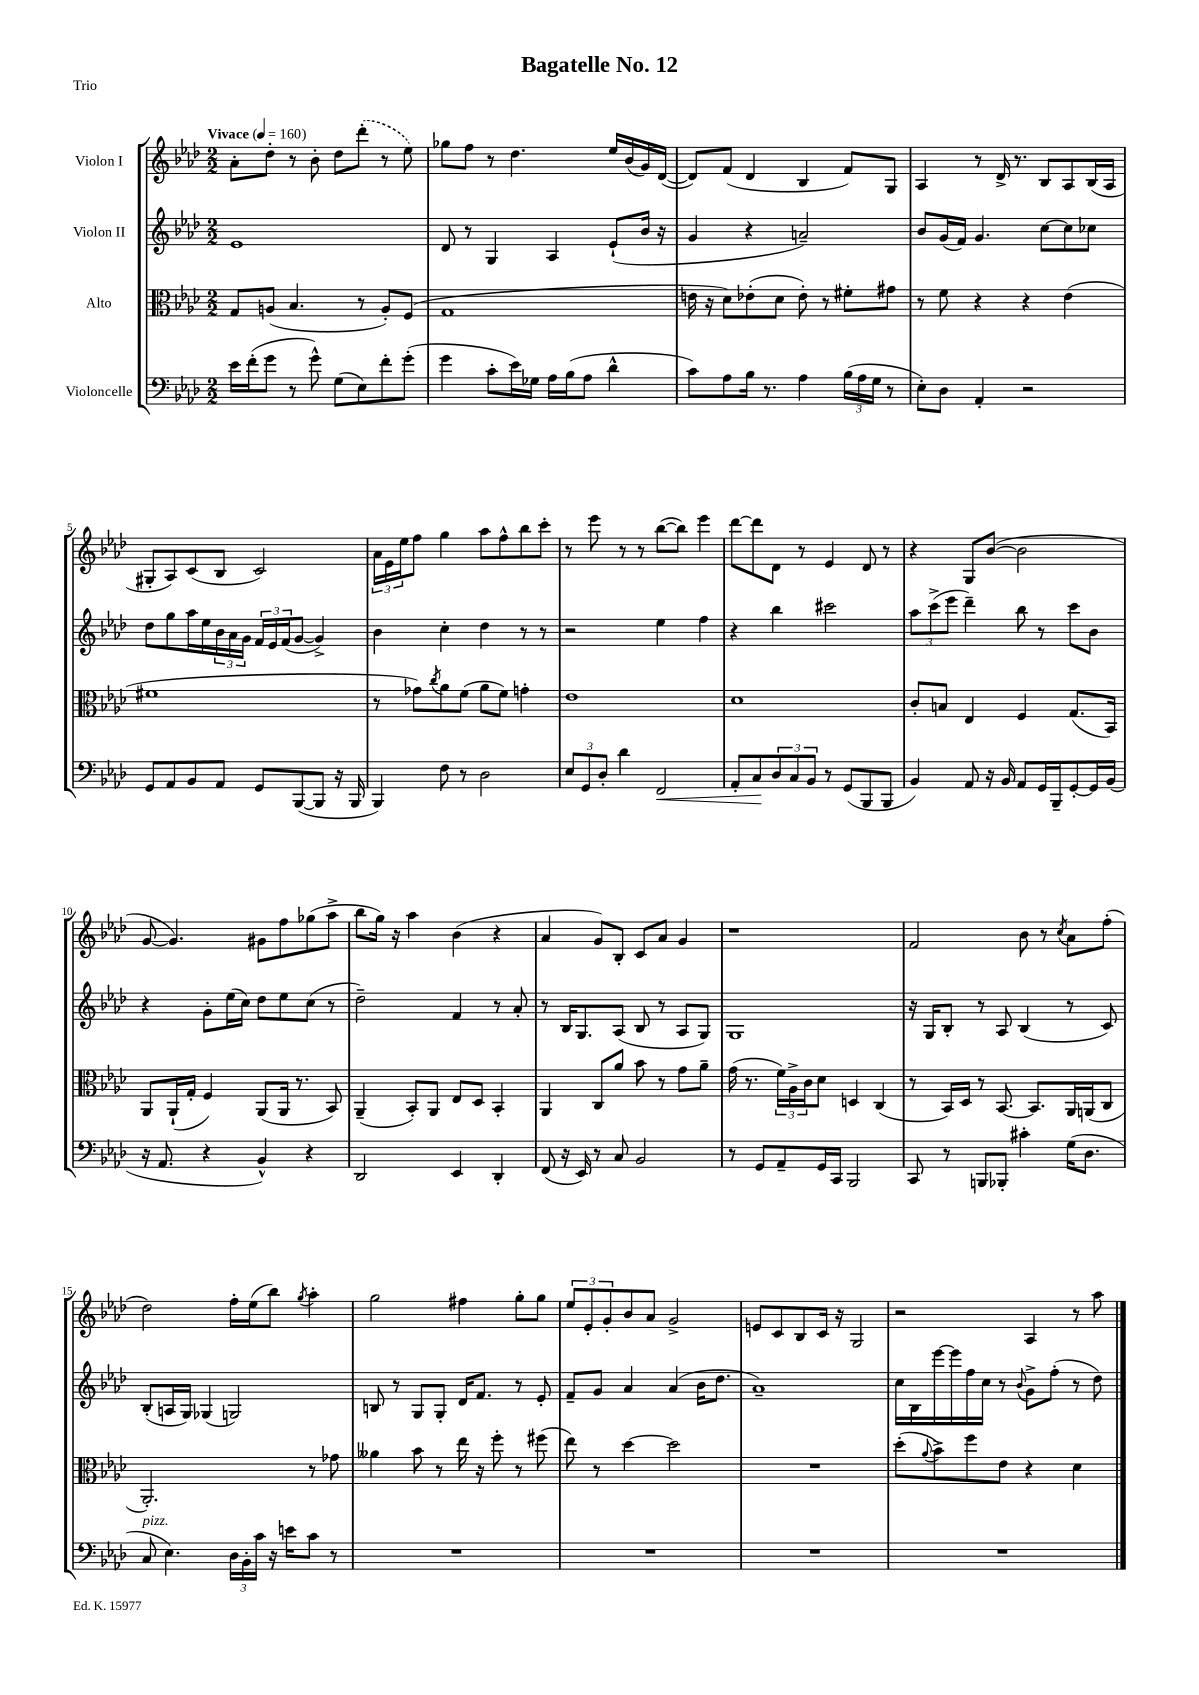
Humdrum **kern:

**kern	**kern	**kern	**kern
*staff4	*staff3	*staff2	*staff1
*clefF4	*clefC3	*clefG2	*clefG2
*k[b-e-a-d-]	*k[b-e-a-d-]	*k[b-e-a-d-]	*k[b-e-a-d-]
*M2/2	*M2/2	*M2/2	*M2/2
*MM160	*MM160	*MM160	*MM160
16e-	8G	1e-	8a-'
(16f'	.	.	.
8g	(8A	.	8dd-'
8r	4.B-	.	8r
8g^^)	.	.	8b-'
(8G	.	.	8dd-
8E-)	8r	.	(8ddd-'
8f'	8A')	.	8r
(8g'	(8F	.	8ee-)
=	=	=	=
4g	1G	8d-	8gg-
.	.	8r	8ff
8c'	.	4G	8r
16e-)	.	.	4.dd-
16G-	.	.	.
16A-	.	4A-	.
(16B-	.	.	.
8A-	.	.	.
4d-^^	.	(8e-`	16ee-
.	.	.	(16b-
.	.	16b-	16g)
.	.	16r	([16d-
=	=	=	=
8c)	16e	4g	8d-])
.	16r	.	.
8A-	8d-)	.	(8f
16B-	(8e-'	4r	4d-
8.r	.	.	.
.	8d-	.	.
4A-	8e-')	2a~)	4B-
.	8r	.	.
(24B-	8f#'	.	8f)
24A-	.	.	.
24G	.	.	.
8r	8g#	.	8G
=	=	=	=
8E-')	8r	8b-	4A-
8D-	8f	(16g	.
.	.	16f)	.
4AA-'	4r	4.g	8r
.	.	.	16d-^
.	.	.	8.r
2r	4r	.	.
.	.	[8cc	8B-
.	(4e-	8cc]	8A-
.	.	8cc-	(16B-
.	.	.	16A-
=	=	=	=
8GG	1f#	8dd-	8G#'
8AA-	.	8gg	8A-)
8BB-	.	16aa-	(8c
.	.	16ee-	.
8AA-	.	24b-	8B-
.	.	24a-	.
.	.	24g	.
8GG	.	24f	2c)
.	.	24e-	.
.	.	(24f	.
([8BBB-	.	[8g	.
8BBB-]	.	4g^])	.
16r	.	.	.
16BBB-	.	.	.
=	=	=	=
4BBB-)	8r	4b-	24a-
.	.	.	24e-
.	.	.	24ee-
.	8g-)	.	8ff
.	8qcc	.	.
8F	8a-	4cc'	4gg
8r	(8f	.	.
2D-	8a-	4dd-	8aa-
.	8f)	.	8ff^^
.	4g'	8r	8bb-
.	.	8r	8ccc'
=	=	=	=
12E-	1e-	2r	8r
12GG	.	.	.
.	.	.	8eee-
12D-'	.	.	.
4d-	.	.	8r
.	.	.	8r
2FF	.	4ee-	([8bb-
.	.	.	8bb-])
.	.	4ff	4eee-
=	=	=	=
8AA-'	1d-	4r	[8ddd-
8C	.	.	8ddd-]
12D-	.	4bb-	8d-
12C	.	.	.
.	.	.	8r
12BB-	.	.	.
8r	.	2ccc#	4e-
(8GG	.	.	.
8BBB-	.	.	8d-
8BBB-	.	.	8r
=	=	=	=
4BB-)	8c'	12aa-	4r
.	.	(12ccc^	.
.	8B	.	.
.	.	12eee-	.
8AA-	4E-	4ddd-~)	8G
16r	.	.	([8b-
16BB-	.	.	.
8AA-	4F	8bb-	2b-]
16GG	.	8r	.
16BBB-~	.	.	.
[8GG'	(8.G	8ccc	.
16GG]	.	8b-	.
(16BB-	16BB-)	.	.
=	=	=	=
16r	8AA-	4r	[8g
8.AA-	.	.	.
.	(16AA-`	.	4.g])
.	16G'	.	.
4r	4F)	8g'	.
.	.	(16ee-	.
.	.	16cc)	.
4BB-^^)	(8AA-	8dd-	8g#
.	16AA-	8ee-	8ff
.	8.r	.	.
4r	.	(8cc	(8gg-
.	8BB-)	8r	8aa-^
=	=	=	=
2DD-	(4AA-~	2dd-~)	8bb-
.	.	.	16gg)
.	.	.	16r
.	8BB-')	.	4aa-
.	8AA-	.	.
4EE-	8E-	4f	(4b-
.	8D-	.	.
4DD-'	4BB-'	8r	4r
.	.	8a-'	.
=	=	=	=
(8FF	4AA-	8r	4a-
16r	.	16B-	.
16EE-)	.	8.G	.
8r	8C	.	8g)
8C	8a-	(8A-	8B-'
2BB-	8b-	8B-	8c
.	8r	8r	8a-
.	8g	8A-	4g
.	8a-~	8G)	.
=	=	=	=
8r	(16g	1G	1r
.	8.r	.	.
8GG	.	.	.
8AA-~	24f)	.	.
.	24A-^	.	.
.	24c	.	.
16GG	8d-	.	.
16CC	.	.	.
2BBB-	4D	.	.
.	(4C	.	.
=	=	=	=
8CC	8r	16r	2f
.	.	16G	.
8r	16BB-)	8B-'	.
.	16D-	.	.
8BBB	8r	8r	.
8BBB-'	[8.BB-	8A-	.
4c#'	.	(4B-	8b-
.	8.BB-]	.	.
.	.	.	8r
.	.	.	8qcc
(16G	16AA-	8r	8a-
8.D-	(16AA	.	.
.	8C	8c)	(8ff'
=	=	=	=
8C	2.AA-')	(8B-'	2dd-)
4.E-)	.	16A	.
.	.	16G)	.
.	.	(4G-	.
24D-	.	2G)	16ff'
24BB-'	.	.	.
.	.	.	(16ee-
24c	.	.	.
16r	.	.	8bb-)
16e	.	.	.
.	.	.	8qgg
8c	8r	.	4aa-'
8r	8g-	.	.
=	=	=	=
1r	4a--	8B	2gg
.	.	8r	.
.	8b-	8G	.
.	8r	8G'	.
.	16ee-	16d-	4ff#
.	16r	8.f	.
.	8ff'	.	.
.	8r	8r	8gg'
.	(8ff#	8e-'	8gg
=	=	=	=
1r	8ee-)	8f~	12ee-
.	.	.	12e-'
.	8r	8g	.
.	.	.	12g'
.	[4dd-	4a-	8b-
.	.	.	8a-
.	2dd-]	(4a-	2g^
.	.	16b-	.
.	.	8.dd-	.
=	=	=	=
1r	1r	1a-~)	8e
.	.	.	8c
.	.	.	8B-
.	.	.	16c
.	.	.	16r
.	.	.	2G
=	=	=	=
1r	(8dd-'	16cc	2r
.	.	16B-	.
.	8qqa-	.	.
.	8b-^)	[16eee-	.
.	.	16eee-]	.
.	8ff	16ff	.
.	.	16cc	.
.	8e-	8r	.
.	.	8qqb-	.
.	4r	8g^	4A-
.	.	(8ff'	.
.	4d-	8r	8r
.	.	8dd-)	8aa-
==	==	==	==
*-	*-	*-	*-
